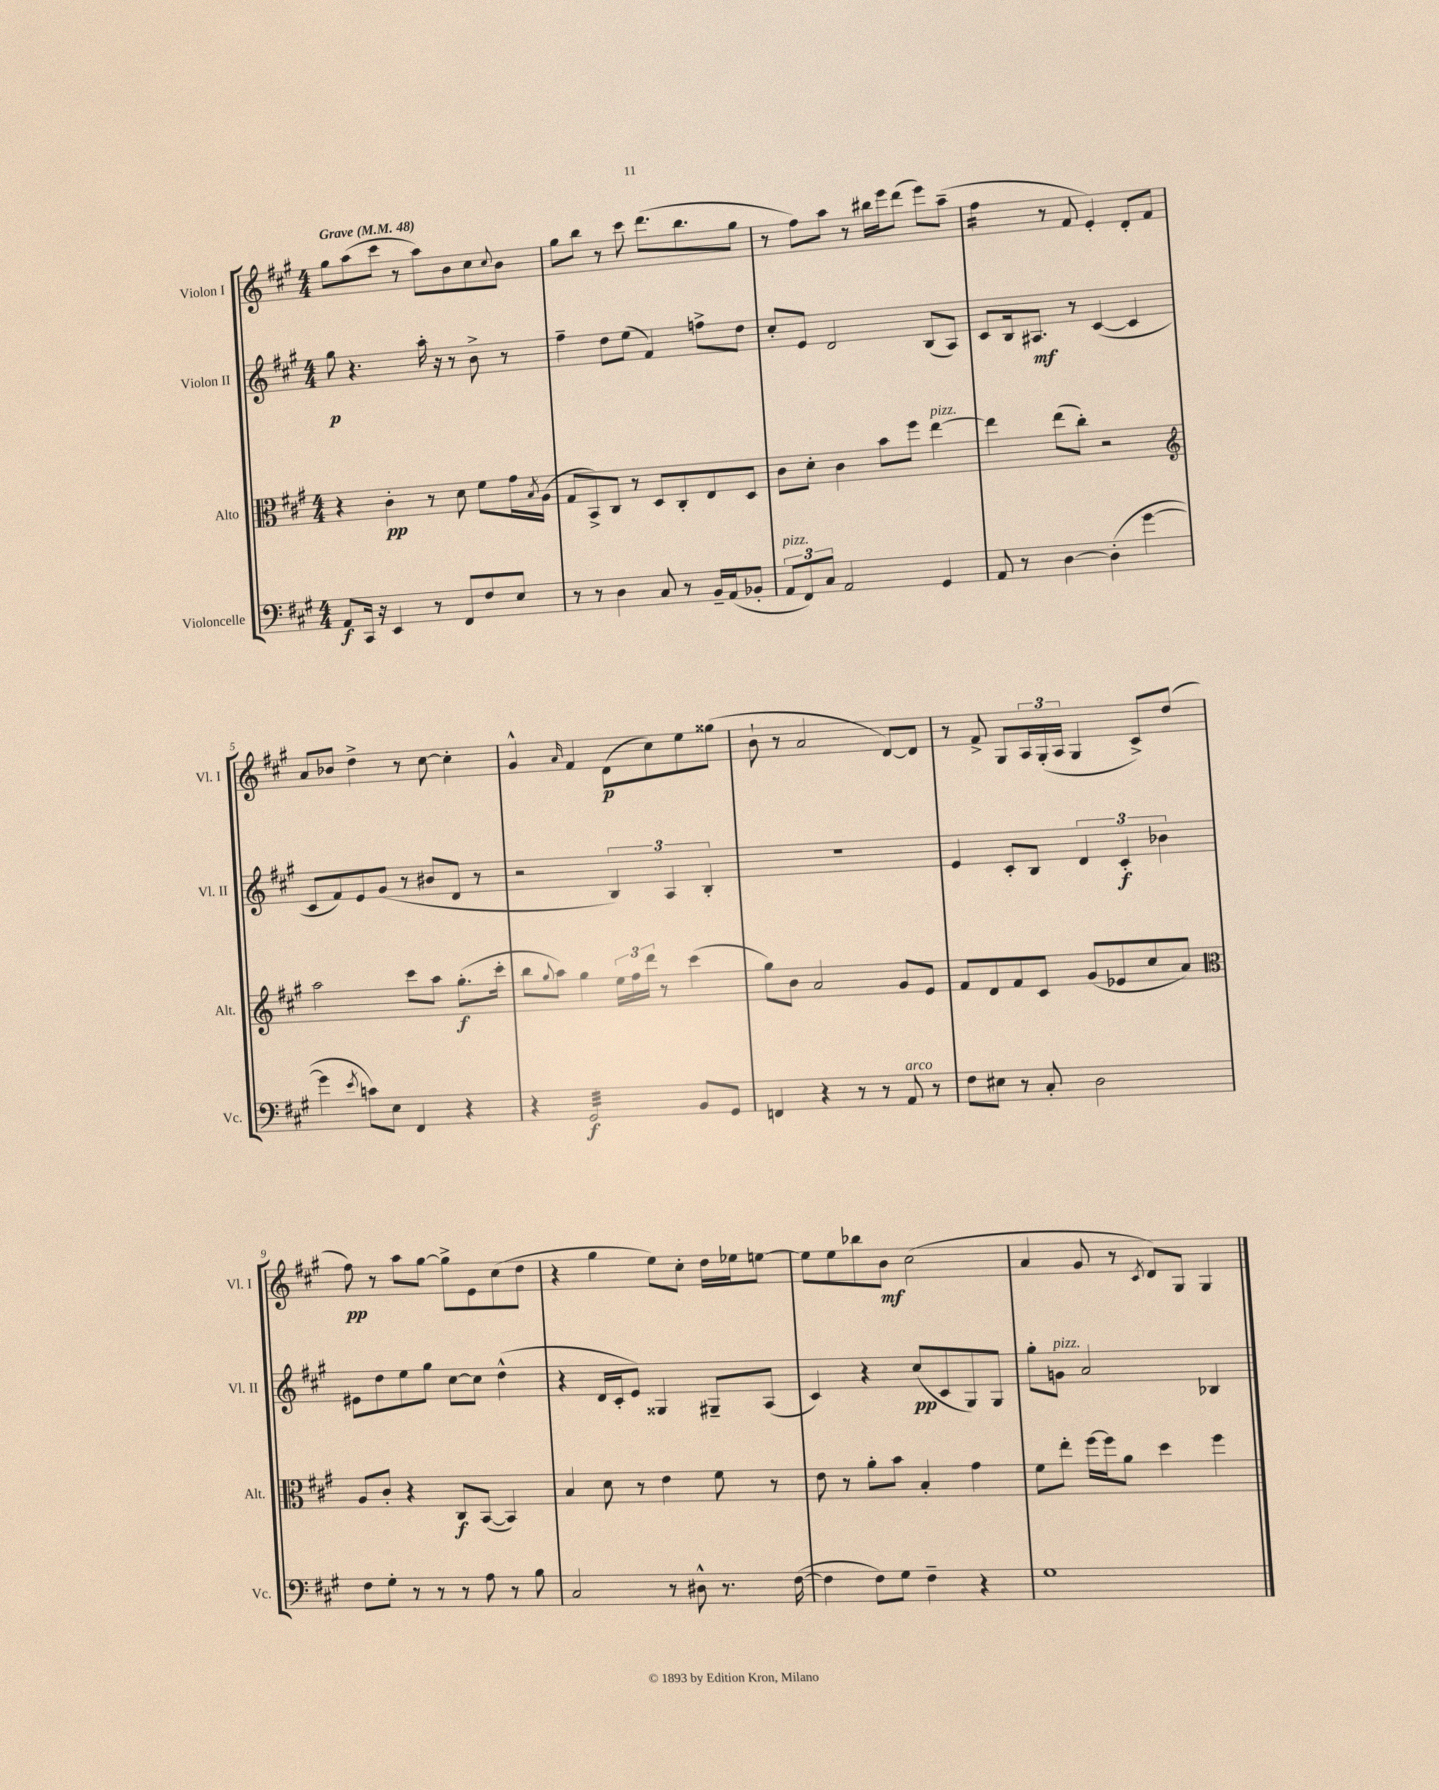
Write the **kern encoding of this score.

**kern	**kern	**kern	**kern
*staff4	*staff3	*staff2	*staff1
*clefF4	*clefC3	*clefG2	*clefG2
*k[f#c#g#]	*k[f#c#g#]	*k[f#c#g#]	*k[f#c#g#]
*M4/4	*M4/4	*M4/4	*M4/4
*MM48	*MM48	*MM48	*MM48
8AA	4r	8gg#	8gg#
16CC#	.	4.r	(8aa
16r	.	.	.
4EE	4c#'	.	8ccc#
.	.	.	8r
8r	8r	16aa'	8aa)
.	.	16r	.
8FF#	8d	8r	8b
8F#	8f#	8b^	8cc#
.	.	.	8qqcc#
8E	16g#	8r	8b
.	8qB	.	.
.	(16A	.	.
=	=	=	=
8r	8G#	4ff#~	8gg#
8r	8BB^)	.	8bb
4D	8C#	8dd	8r
.	8r	(8ee	8ccc#
8C#	8D	4f#)	(8.ddd
8r	8C#'	.	.
.	.	.	8.bb
16BB~	8E	8ff^	.
(16AA	.	.	.
8BB-'	8D	8dd	8gg#
=	=	=	=
12AA	8c#	8cc#'	8r
12FF#)	.	.	.
.	8d'	8e	8ff#)
12C#	.	.	.
2AA	4c#	2d	8aa
.	.	.	8r
.	8b	.	16bb#
.	.	.	16eee
.	8ff#	.	(8ddd
4GG#	[4ee	(8B	8eee)
.	.	8A)	(8aa~
=	=	=	=
8AA	4ee]	8c#	4ff#
8r	.	16B	.
.	.	8.A#	.
[4D	(8ee	.	8r
.	8cc#')	8r	8f#
(4D']	2r	([4c#	4e')
[4g#	.	4c#]	8d'
.	.	.	8f#
=	=	=	=
*	*clefG2	*	*
4g#]	2aa	8c#	8a
.	.	8f#)	8b-
8qe	.	.	.
8c)	.	8e	4dd^
8E	.	(8g#	.
4FF#	8ccc#	8r	8r
.	8aa	8b#	[8cc#
4r	(8.gg#'	8d	4cc#']
.	.	8r	.
.	16ccc#'	.	.
=	=	=	=
4r	8bb	2r	4g#^^
.	8qqgg#	.	.
.	8aa)	.	.
.	.	.	16qqa
2GG#	4gg#	.	4f#
.	24ee	6B)	(8d
.	24ff#	.	.
.	24ddd	.	.
.	8r	.	8cc#)
.	.	6A	.
8BB	(4ccc#	.	8ee
.	.	6B'	.
8GG#	.	.	(8gg##
=	=	=	=
4FF	8gg#)	1r	8b`
.	8b	.	8r
4r	2a	.	2a
8r	.	.	.
8r	.	.	.
8AA	8g#	.	[8d)
8r	8e	.	8d]
=	=	=	=
8F#	8f#	4e	8r
8E#	8d	.	8f#^
8r	8f#	8c#'	8G#
8C#'	8c#	8B	24A
.	.	.	(24G#'
.	.	.	24A
2D	(8g#	6d	4G#
.	8e-	.	.
.	.	6c#'	.
.	8cc#	.	8c#^)
.	.	6b-	.
.	8a)	.	(8dd
=	=	=	=
*	*clefC3	*	*
8F#	8A	8e#	8ff#)
8G#'	8c#'	8dd	8r
8r	4r	8ee	8aa
8r	.	8gg#	[8gg#
8r	8C#	[8cc#	8gg#^]
8A	([8BB	8cc#]	8e
8r	4BB])	(4dd^^	(8cc#
8B	.	.	8dd
=	=	=	=
2C#	4B	4r	4r
.	8d	16d	4gg#
.	.	16c#'	.
.	8r	8e)	.
8r	4e	4G##	8ee)
8D#^^	.	.	8cc#'
8.r	8f#	8G#~	16dd
.	.	.	16ee-
.	8r	(8A	[8ee
([16F#	.	.	.
=	=	=	=
4F#]	8e	4c#)	8ee]
.	8r	.	8ee
8F#)	8a'	4r	8bb-
8G#	8b	.	8b
4F#~	4B'	(8cc#	(2cc#
.	.	8c#	.
4r	4g#	8G#)	.
.	.	8G#	.
=	=	=	=
1G#	8f#	8gg#'	4a
.	8ee'	8g	.
.	[16ff#	2a	8g#
.	16ff#]	.	.
.	8a	.	8r
.	.	.	8qc#
.	4dd	.	8d)
.	.	.	8G#
.	4ff#	4B-	4G#
==	==	==	==
*-	*-	*-	*-
